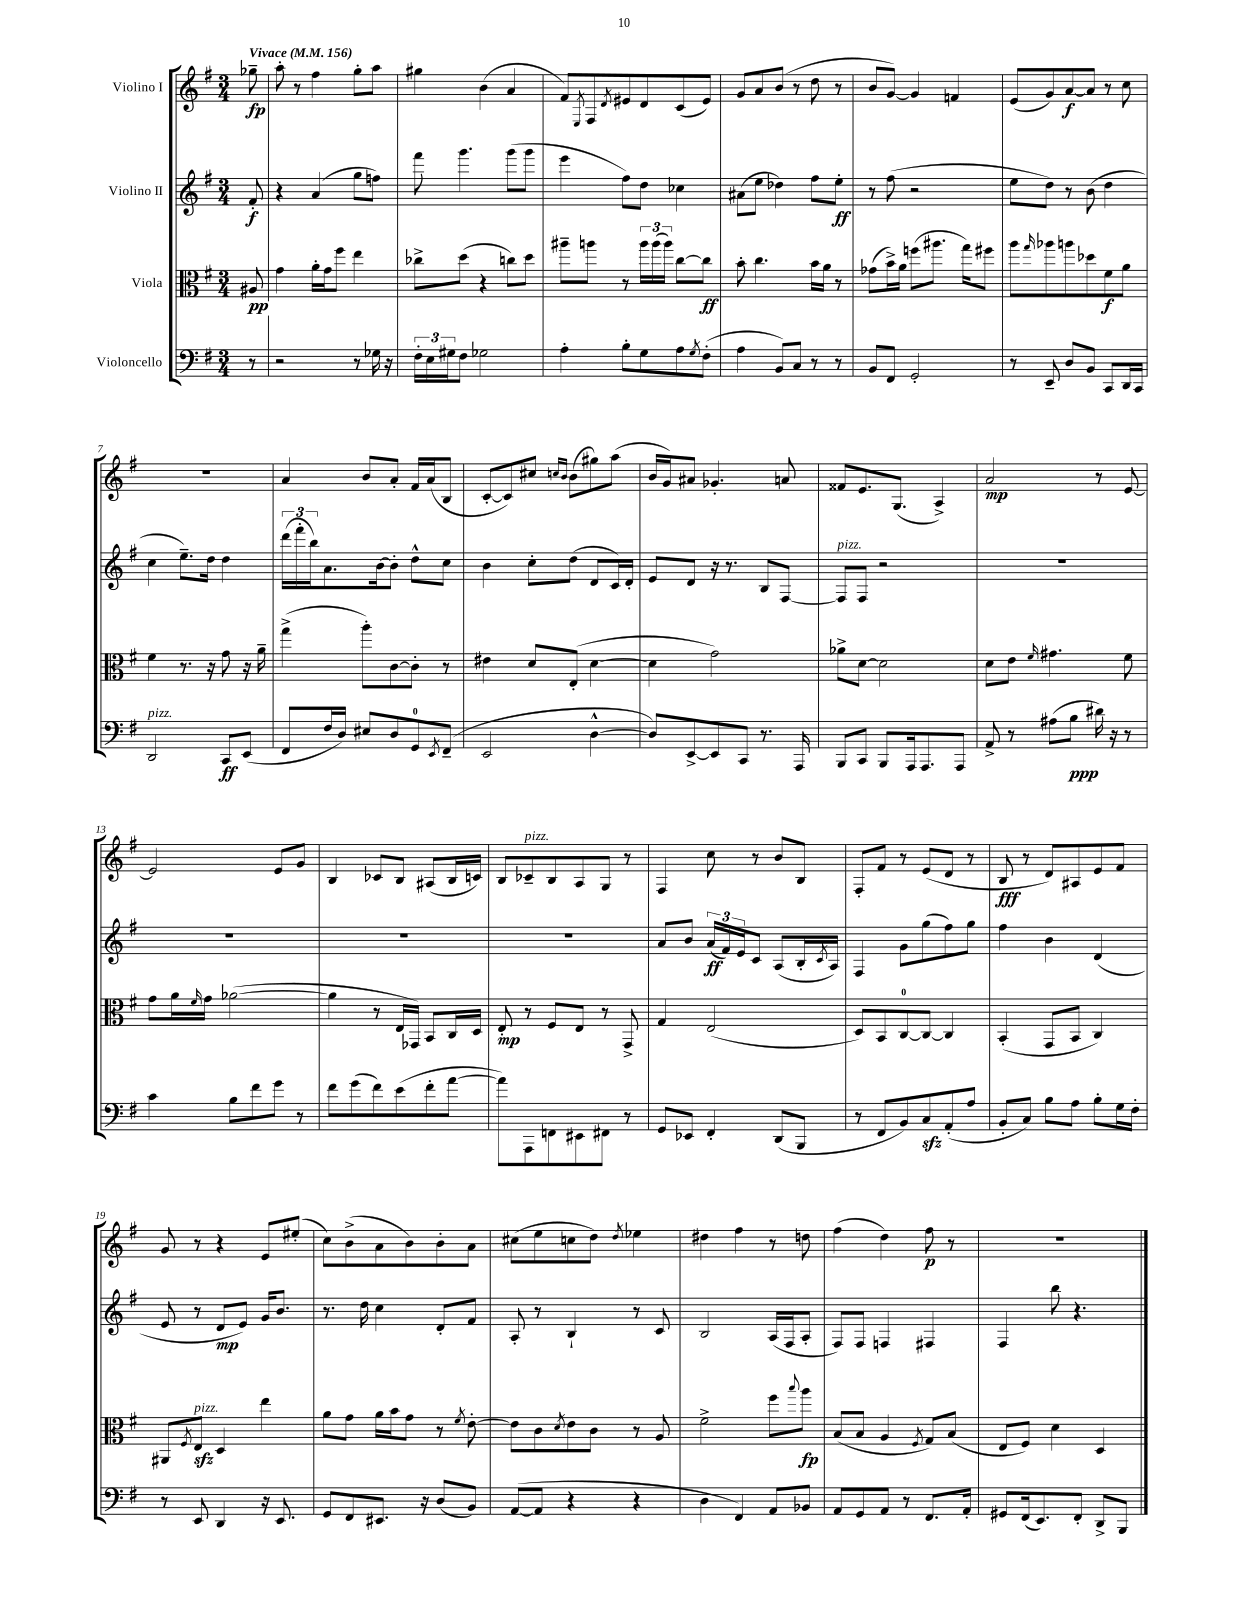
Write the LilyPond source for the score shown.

<<
\new StaffGroup <<
\new Staff = "s0" \with { instrumentName = "Violino I" } {
    \clef treble \key g \major \numericTimeSignature \time 3/4 \partial 8 \tempo "Vivace" 4 = 156
    ges''8--\fp |
    a''8-. r8 fis''4 g''8-. a''8 |
    gis''4 b'4( a'4 |
    fis'8) \acciaccatura { e8 } fis8 \acciaccatura { d'8 } eis'8 d'8 c'8( eis'8) |
    g'8 a'8 b'8( r8 d''8 r8 |
    b'8 g'8~) g'4 f'4 |
    e'8( g'8) a'8~\f a'8 r8 c''8 |
    R2. |
    a'4 b'8 a'8-. fis'16 a'16( b8 |
    c'8~-. c'8) cis''8 \grace { c''16 b'16 } b'8( gis''8) a''8( |
    b'16 g'16) ais'8 ges'4.-. a'8 |
    fisis'8 e'8. g8.( a4->) |
    a'2\mp r8 e'8~ |
    e'2 e'8 g'8 |
    b4 ces'8 b8 ais8( b16 c'16) |
    b8 ces'8--^\markup { \italic "pizz." } b8 a8 g8 r8 |
    fis4 c''8 r8 b'8 b8 |
    fis8-. fis'8 r8 e'8( d'8 r8 |
    b8\fff r8 d'8) ais8 e'8 fis'8 |
    g'8 r8 r4 e'8 eis''8-.( |
    c''8) b'8->( a'8 b'8) b'8-. a'8 |
    cis''8( e''8 c''8 d''8) \acciaccatura { d''8 } ees''4 |
    dis''4 fis''4 r8 d''8 |
    fis''4( d''4) fis''8\p r8 |
    R2. \bar "|." |
}
\new Staff = "s1" \with { instrumentName = "Violino II" } {
    \clef treble \key g \major \numericTimeSignature \time 3/4 \partial 8
    fis'8-.\f |
    r4 a'4( g''8 f''8) |
    fis'''8 g'''4. g'''8( g'''8 |
    e'''4 fis''8) d''8 ces''4 |
    ais'8( e''8 des''4) fis''8 e''8-.\ff |
    r8 fis''8( r2 |
    e''8 d''8) r8 b'8( d''4 |
    c''4 e''8.--) d''16 d''4 |
    \tuplet 3/2 { d'''16( fis'''16-. b''16) } a'8. b'16~ b'8-. d''8-^ c''8 |
    b'4 c''8-. d''8( d'8 c'16) d'16-. |
    e'8 d'8 r16 r8. b8 fis8~ |
    fis8^\markup { \italic "pizz." } fis8 r2 |
    R2. |
    R2. |
    R2. |
    R2. |
    a'8 b'8 \tuplet 3/2 { a'16\ff( fis'16) e'16 } c'8 a8( b16-. \acciaccatura { c'8 } a16) |
    fis4 g'8 g''8( fis''8) g''8 |
    fis''4 b'4 d'4( |
    e'8 r8 d'8\mp e'8) g'16 b'8. |
    r8. d''16 c''4 d'8-. fis'8 |
    a8-. r8 b4-! r8 c'8 |
    b2 a16( fis16 a8-. |
    fis8) fis8 f4 fis4 |
    fis4 b''8 r4. \bar "|." |
}
\new Staff = "s2" \with { instrumentName = "Viola" } {
    \clef alto \key g \major \numericTimeSignature \time 3/4 \partial 8
    ais8\pp |
    g'4 a'16-. g'16 fis''8 e''4 |
    ces''8-> d''8( r4 c''8) d''8 |
    ais''8-- a''8 r8 \tuplet 3/2 { a''16 a''16( a''16) } c''8~ c''8\ff |
    b'8-. c''4. b'16 a'16 r8 |
    ges'8( b'16->) a'16 f''8( ais''8. g''16) fis''8 |
    a''8 \grace { g''16 } aes''8 a''8 des''8 fis'8\f a'8 |
    fis'4 r8. r16 g'8 r16 a'16-- |
    g''4->( a''8-.) c'8~ c'8-. r8 |
    eis'4 d'8 e8-.( d'4~ |
    d'4 g'2) |
    aes'8-> d'8~ d'2 |
    d'8 e'8 \grace { fis'16 } gis'4. fis'8 |
    g'8 a'16 \grace { fis'16 } g'16 aes'2~( |
    aes'4 r8 e16 ges,16) b,8 c16 d16 |
    e8-.\mp r8 fis8 e8 r8 g,8-> |
    g4 e2( |
    d8) b,8 c8-0~ c8~ c4 |
    b,4-.( g,8 b,8 c4) |
    ais,8 \acciaccatura { fis8 } e8\sfz^\markup { \italic "pizz." } d4 e''4 |
    a'8 g'8 a'16 b'16 g'8 r8 \acciaccatura { fis'8 } e'8~-. |
    e'8 c'8 \acciaccatura { d'8 } e'8 c'8 r8 a8 |
    fis'2-> fis''8 \appoggiatura { b''8 } a''8\fp |
    b8( b8 a4 \acciaccatura { fis8 } g8) b8( |
    e8 fis8) d'4 d4 \bar "|." |
}
\new Staff = "s3" \with { instrumentName = "Violoncello" } {
    \clef bass \key g \major \numericTimeSignature \time 3/4 \partial 8
    r8 |
    r2 r8 ges16 r16 |
    \tuplet 3/2 { fis16-. e16 gis16 } fis8 ges2 |
    a4-. b8-. g8 a8 \acciaccatura { g8 } fis8-.( |
    a4 b,8) c8 r8 r8 |
    b,8 fis,8 g,2-. |
    r8 e,8-- d8 b,8 c,8 d,16 c,16 |
    d,2^\markup { \italic "pizz." } c,8\ff e,8( |
    fis,8 fis16 d16) eis8 d8 g,8-0 \acciaccatura { e,8 } fis,8--( |
    e,2 d4~-^ |
    d8) e,8~-> e,8 c,8 r8. a,,16 |
    b,,8 c,8 b,,8 a,,16 a,,8. a,,8 |
    a,8-> r8 ais8( b8\ppp dis'16) r16 r8 |
    c'4 b8 fis'8 g'8 r8 |
    fis'8 g'8( fis'8) e'8( fis'8-. a'8~ |
    a'8) a,,8 f,8 eis,8 fis,8 r8 |
    g,8 ees,8 fis,4-. d,8( b,,8 |
    r8 fis,8 b,8) c8\sfz a,8-.( a8 |
    b,8-. c8) b8 a8 b8-. g16 fis16-. |
    r8 e,8 d,4 r16 e,8. |
    g,8 fis,8 eis,8. r16 d8( b,8) |
    a,8~( a,8 r4 r4 |
    d4 fis,4) a,8 bes,8 |
    a,8 g,8 a,8 r8 fis,8. a,16-. |
    gis,8 fis,16( e,8.) fis,8-. d,8-> b,,8 \bar "|." |
}
>>
>>
